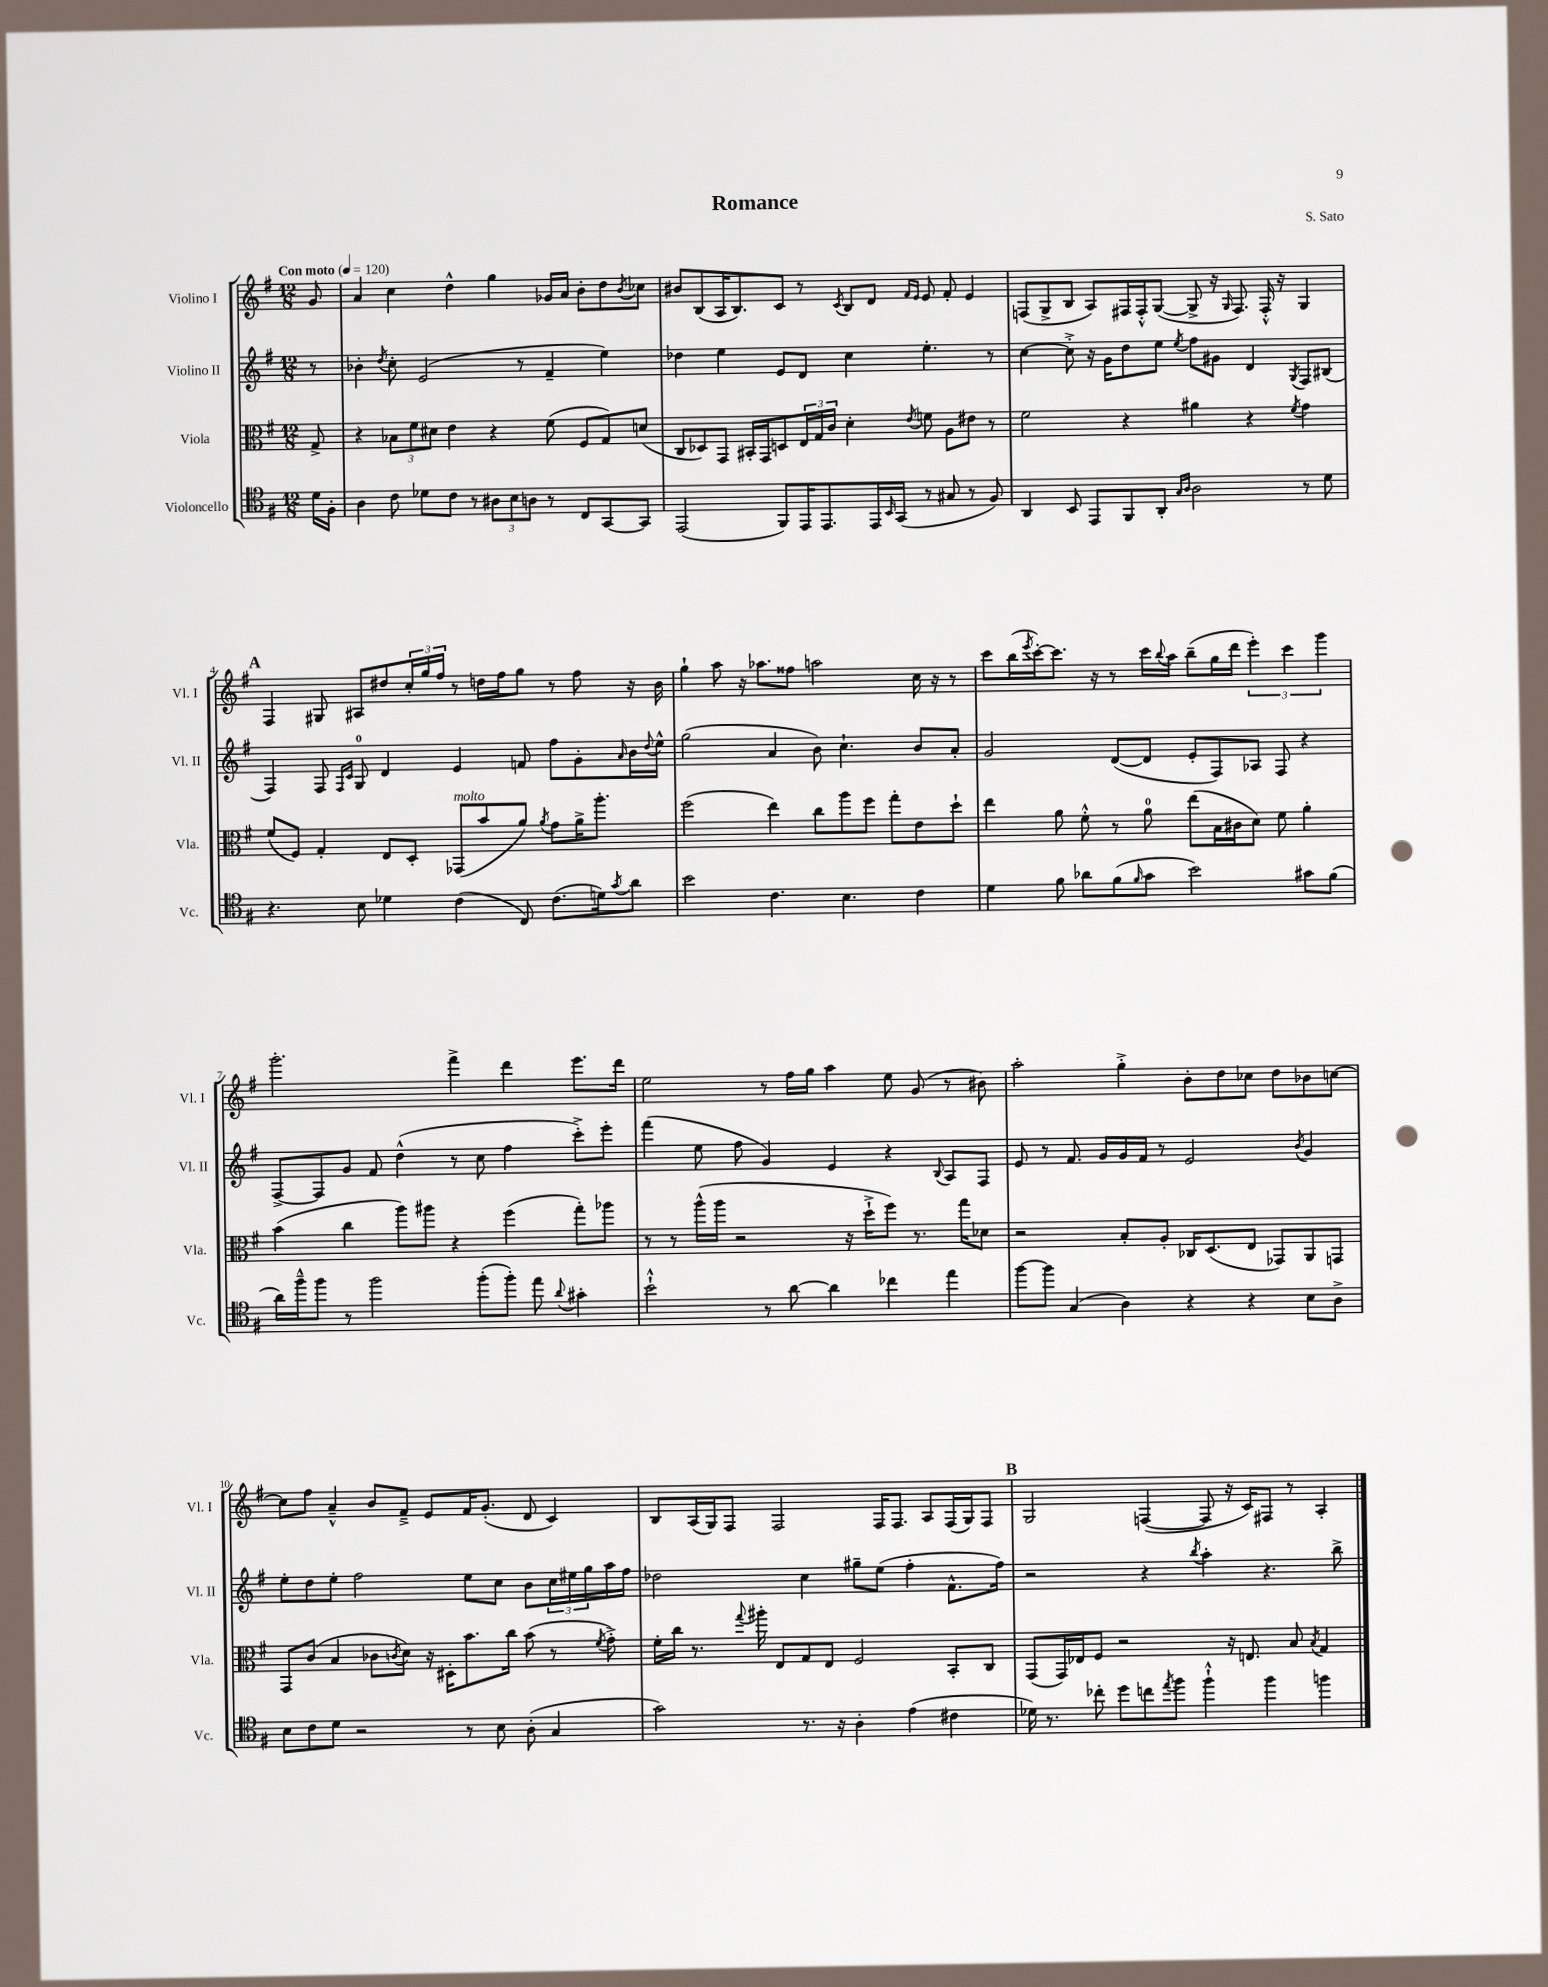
\header { title = "Romance" composer = "S. Sato" }
<<
\new StaffGroup <<
\new Staff = "s0" \with { instrumentName = "Violino I" shortInstrumentName = "Vl. I" } {
    \clef treble \key g \major \numericTimeSignature \time 12/8 \partial 8 \tempo "Con moto" 4 = 120
    g'8 |
    a'4 c''4 d''4-^ g''4 ges'16 a'16 b'8-. d''8 \acciaccatura { b'8 } ces''8 |
    bis'8 b8( a16 b8.) c'8 r8 \acciaccatura { c'8 } b8 d'8 \grace { fis'16 e'16 } e'8 fis'8-. e'4 |
    f8( g8-> b8 a8) fis16 fis16-.-^ g8~( g8-> r16 \grace { g16 } fis8.) fis16-.-^ r16 g4 |
    \mark \markup { \bold "A" } fis4 gis8 ais8 dis''8 \tuplet 3/2 { c''16-. g''16 fis''16 } r8 d''16 fis''16 g''8 r8 fis''8 r16 b'16 |
    g''4-! a''8 r16 aes''8. fisis''8 a''2 c''16 r16 r8 |
    c'''8 b''16( \acciaccatura { e'''8 } c'''16~-.) c'''8. r16 r8 c'''16 \appoggiatura { b''8 } a''16 b''8--( g''16 d'''16 \tuplet 3/2 { e'''4-.) c'''4 g'''4 } |
    g'''2.-. fis'''4-> d'''4 e'''8. d'''16 |
    e''2 r8 fis''16 g''16 a''4 e''8 g'8( r8 bis'8) |
    a''2-. g''4-.-> b'8-. d''8 ces''8 d''8 bes'8 c''8~ |
    c''8 fis''8 a'4---^ b'8 fis'8---> e'8 fis'16 g'8.-.( d'8 c'4) |
    b8 a16( g16) fis8 fis2 fis16 fis8. a8 fis16( g16) fis8 |
    \mark \markup { \bold "B" } g2 f4~( f8 r16 c'16) fis8 r8 a4-. \bar "|." |
}
\new Staff = "s1" \with { instrumentName = "Violino II" shortInstrumentName = "Vl. II" } {
    \clef treble \key g \major \numericTimeSignature \time 12/8 \partial 8
    r8 |
    bes'4-. \acciaccatura { d''8 } c''8-. e'2( r8 fis'4-- e''4) |
    des''4 e''4 e'8 d'8 c''4 e''4.-. r8 |
    c''4~ c''8-.-> r16 g'16 d''8 e''8 \acciaccatura { e''8 } fis''8 gis'8 d'4 \acciaccatura { g8 } fis8 bis8( |
    \mark \markup { \bold "A" } fis4) fis8 \grace { fis16 c'16 } g8-0 d'4 e'4 f'8 fis''8 g'8-. \grace { a'16 } b'16 \appoggiatura { d''8 } e''16-^ |
    g''2( a'4 b'8) c''4.-! b'8 a'8-. |
    g'2 d'8~( d'8 e'8-. fis8) aes8 fis8 r4 |
    fis8~-> fis8 g'8 fis'8 d''4-^( r8 c''8 fis''4 c'''8-.->) e'''8-. |
    fis'''4( e''8 fis''8 g'4) e'4 r4 \appoggiatura { b8 } a8 fis8 |
    e'8 r8 fis'8. g'16 g'16 fis'16 r8 e'2 \acciaccatura { b'8 } g'4 |
    e''8-. d''8 e''8-. fis''2 e''8 c''8 b'8 \tuplet 3/2 { c''16 eis''16 g''16 } a''16 fis''16 |
    des''2 c''4 gis''8-- e''8( fis''4-. fis'8.-^ fis''16) |
    \mark \markup { \bold "B" } r2 r4 \acciaccatura { b''8 } a''4-. r4. b''8-> \bar "|." |
}
\new Staff = "s2" \with { instrumentName = "Viola" shortInstrumentName = "Vla." } {
    \clef alto \key g \major \numericTimeSignature \time 12/8 \partial 8
    g8-> |
    r4 \tuplet 3/2 { bes8 fis'8 dis'8 } e'4 r4 fis'8( fis8 g8) d'8( |
    c8 des8) g,8 bis,16-. g,16 d8 \tuplet 3/2 { e16 g16 c'16 } d'4-. \acciaccatura { e'8 } f'8 a8 eis'8 r8 |
    fis'2 r4 ais'4 r4 \acciaccatura { fis'8 } g'4 |
    \mark \markup { \bold "A" } fis'8( fis8) g4-. e8 d8-. ges,8^\markup { \italic "molto" }( b'8 a'8) \acciaccatura { a'8 } g'8 a'16-> a''8.-. |
    fis''2( e''4) c''8 a''8 fis''8 g''8-. e'8 d''8-! |
    e''4 a'8 fis'8-.-^ r8 a'8-0 e''8( b16 cis'16 d'8) fis'8 a'4-. |
    b'4( c''4 a''8) ais''8 r4 fis''4( g''8-.) aes''8 |
    r8 r8 a''16-^( a''16 r2 r16 d''16-!-> fis''8) r8. g''16 des'8 |
    r2 b8-. a8-. ces16 d8.( e8 ges,8) a,8 g,8 |
    g,8 c'8( b4 ces'8 \acciaccatura { c'8 } d'8) r16 dis16-. b'8. c''16 b'8( r8 \acciaccatura { fis'8 } g'8-.->) |
    fis'16-. c''16 r8. \appoggiatura { g''8 } ais''16-. e8 g8 e8 fis2 b,8-. c8 |
    \mark \markup { \bold "B" } g,8( g,16) ees16 fis8 r2 r16 e8. b8 \acciaccatura { b8 } g4 \bar "|." |
}
\new Staff = "s3" \with { instrumentName = "Violoncello" shortInstrumentName = "Vc." } {
    \clef tenor \key g \major \numericTimeSignature \time 12/8 \partial 8
    d'16 fis16-. |
    a4 c'8 des'8 c'8 r8 \tuplet 3/2 { ais8 b8 a8 } r8 c8 g,8~ g,8 |
    e,2( fis,8) e,16 e,8. e,16 \grace { b,16 } g,16( r8 gis8 r8 fis8) |
    a,4 b,8 e,8 fis,8 a,8-. \grace { g16 a16 } a2 r8 d'8 |
    \mark \markup { \bold "A" } r4. b8 des'4 c'4( c8) c'8.( d'16) \acciaccatura { g'8 } a'8 |
    b'2 c'4. b4. c'4 |
    d'4 fis'8 aes'8 fis'8( \grace { fis'16 } g'8 b'2) gis'8 fis'8( |
    a'16) fis''16---^ fis''8 r8 fis''2 fis''8-.( fis''8-.) e''8 \appoggiatura { a'8 } gis'4-. |
    b'2-!-^ r8 a'8~ a'4 ces''4 e''4 |
    fis''8~ fis''8 g4( a4) r4 r4 b8 a8-> |
    b8 c'8 d'8 r2 r8 b8 a8-.( g4 |
    g'2) r8. r16 a4-. e'4( cis'4 |
    \mark \markup { \bold "B" } des'16) r8. ces''8-. d''8 c''8 \acciaccatura { e''8 } fis''8 fis''4-!-^ fis''4 f''4 \bar "|." |
}
>>
>>
